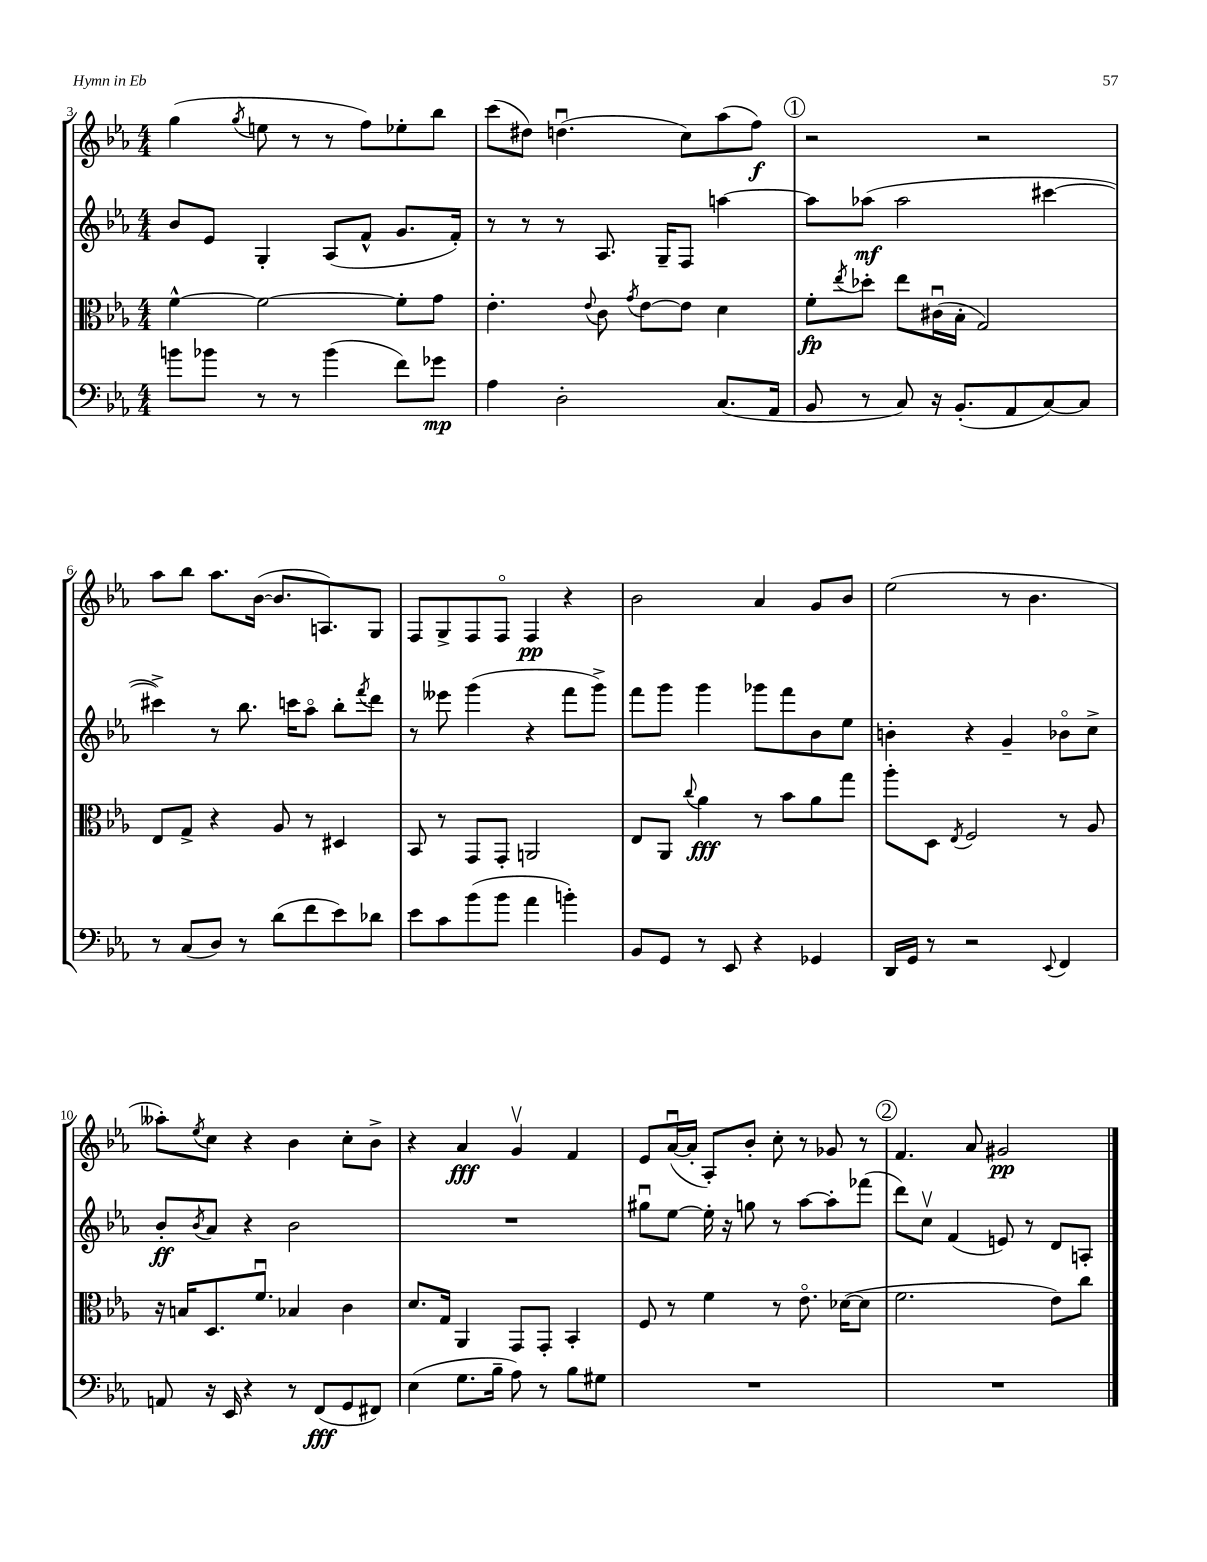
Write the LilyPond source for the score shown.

<<
\new StaffGroup <<
\new Staff = "s0" {
    \clef treble \key ees \major \numericTimeSignature \time 4/4
    g''4( \acciaccatura { g''8 } e''8 r8 r8 f''8) ees''8-. bes''8 |
    c'''8( dis''8) d''4.\downbow( c''8) aes''8( f''8\f) |
    \mark \markup { \circle "1" } r2 r2 |
    aes''8 bes''8 aes''8. bes'16~( bes'8. a8.) g8 |
    f8 g8-> f8 f8\flageolet f4\pp r4 |
    bes'2 aes'4 g'8 bes'8 |
    ees''2( r8 bes'4. |
    aeses''8-.) \acciaccatura { ees''8 } c''8 r4 bes'4 c''8-. bes'8-> |
    r4 aes'4\fff g'4\upbow f'4 |
    ees'8 aes'16~\downbow( aes'16-. aes8-.) bes'8-. c''8-. r8 ges'8 r8 |
    \mark \markup { \circle "2" } f'4. aes'8 gis'2\pp \bar "|." |
}
\new Staff = "s1" {
    \clef treble \key ees \major \numericTimeSignature \time 4/4
    bes'8 ees'8 g4-. aes8( f'8-^ g'8. f'16-.) |
    r8 r8 r8 aes8. g16-- f8 a''4~ |
    \mark \markup { \circle "1" } a''8 aes''8\mf( aes''2 cis'''4~ |
    cis'''4->) r8 bes''8. c'''16 aes''8\flageolet bes''8-. \acciaccatura { f'''8 } d'''8 |
    r8 eeses'''8 g'''4( r4 f'''8 g'''8->) |
    f'''8 g'''8 g'''4 ges'''8 f'''8 bes'8 ees''8 |
    b'4-. r4 g'4-- bes'8\flageolet c''8-> |
    bes'8-.\ff \acciaccatura { bes'8 } aes'8 r4 bes'2 |
    R1 |
    gis''8\downbow ees''8~ ees''16-. r16 g''8 r8 aes''8~ aes''8-. fes'''8( |
    \mark \markup { \circle "2" } d'''8) c''8\upbow f'4( e'8) r8 d'8 a8-. \bar "|." |
}
\new Staff = "s2" {
    \clef alto \key ees \major \numericTimeSignature \time 4/4
    f'4~-^ f'2~ f'8-. g'8 |
    ees'4.-. \appoggiatura { ees'8 } c'8 \acciaccatura { g'8 } ees'8~ ees'8 d'4 |
    \mark \markup { \circle "1" } f'8-.\fp \acciaccatura { ees''8 } des''8-. ees''8 cis'16\downbow( bes16-. g2) |
    ees8 g8-> r4 aes8 r8 dis4 |
    bes,8 r8 g,8 g,8-. a,2 |
    ees8 aes,8 \appoggiatura { c''8 } aes'4\fff r8 bes'8 aes'8 g''8 |
    aes''8-. d8 \acciaccatura { ees8 } f2 r8 aes8 |
    r16 b16 d8. f'8.\downbow bes4 c'4 |
    d'8. g16 aes,4 g,8 g,8-. bes,4-. |
    f8 r8 f'4 r8 ees'8.\flageolet des'16~( des'8 |
    \mark \markup { \circle "2" } f'2. ees'8) c''8 \bar "|." |
}
\new Staff = "s3" {
    \clef bass \key ees \major \numericTimeSignature \time 4/4
    b'8 bes'8 r8 r8 bes'4( f'8) ges'8\mp |
    aes4 d2-. c8.( aes,16 |
    \mark \markup { \circle "1" } bes,8 r8 c8) r16 bes,8.-.( aes,8 c8~) c8 |
    r8 c8( d8) r8 d'8( f'8 ees'8) des'8 |
    ees'8 c'8 bes'8( bes'8 aes'4 b'4-.) |
    bes,8 g,8 r8 ees,8 r4 ges,4 |
    d,16 g,16 r8 r2 \appoggiatura { ees,8 } f,4 |
    a,8 r16 ees,16 r4 r8 f,8\fff( g,8 fis,8) |
    ees4( g8. bes16-- aes8) r8 bes8 gis8 |
    R1 |
    \mark \markup { \circle "2" } R1 \bar "|." |
}
>>
>>
\layout { \context { \Score currentBarNumber = #3 } }
